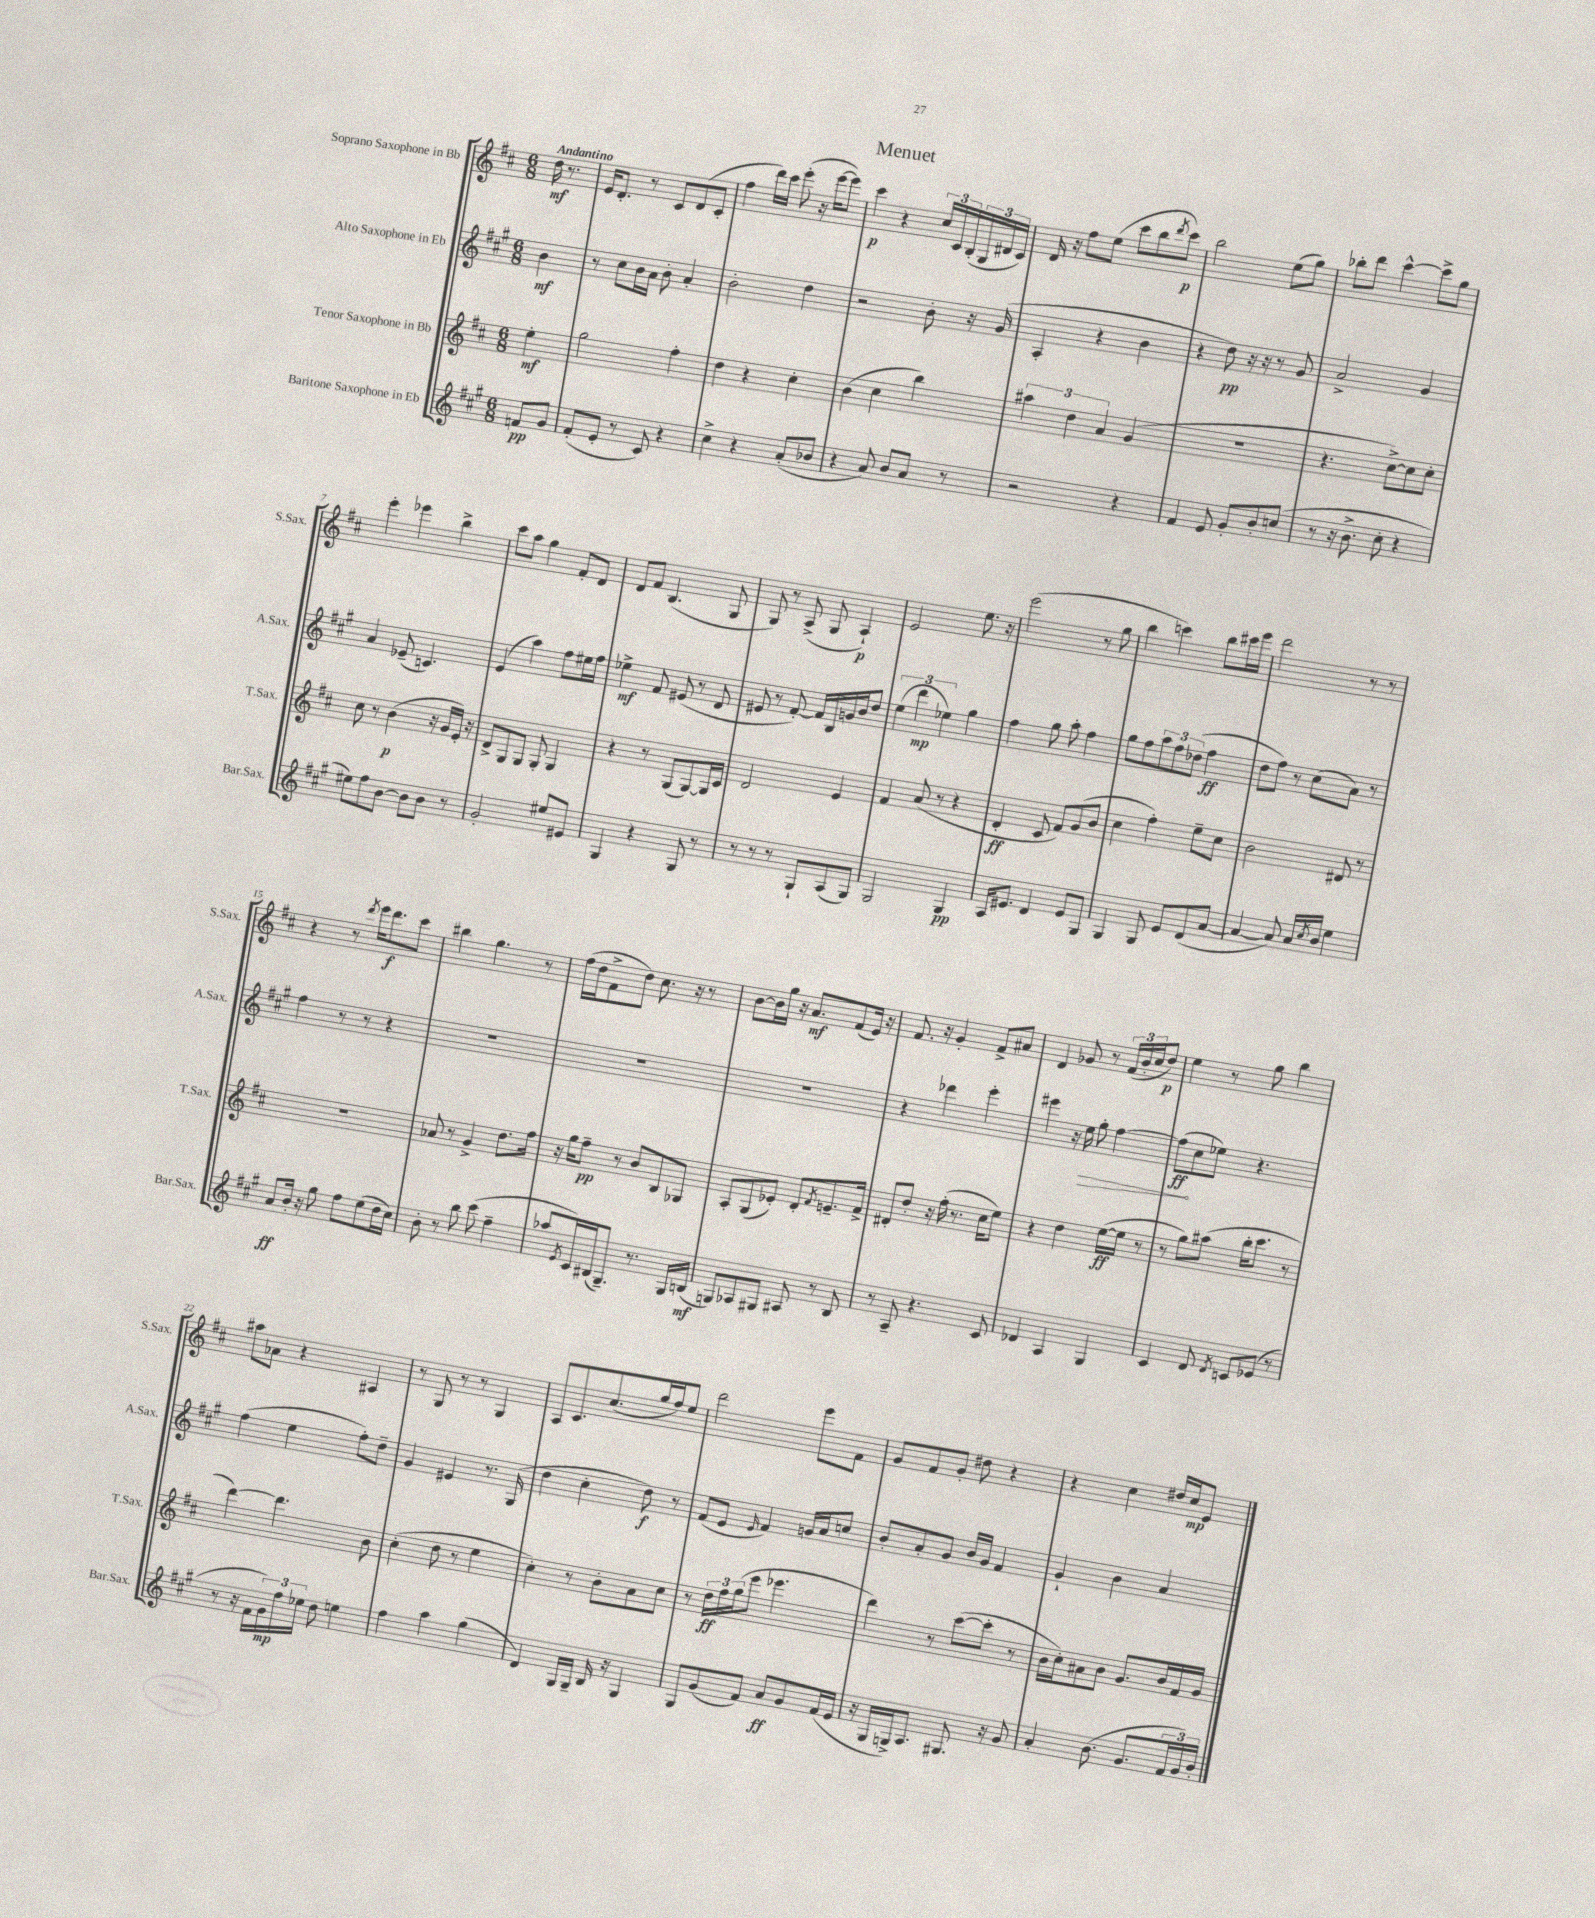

**kern	**dynam	**kern	**dynam	**kern	**dynam	**kern	**dynam
*part4	*part4	*part3	*part3	*part2	*part2	*part1	*part1
*staff4	*staff4	*staff3	*staff3	*staff2	*staff2	*staff1	*staff1
*I"Baritone Saxophone in Eb	*	*I"Tenor Saxophone in Bb	*	*I"Alto Saxophone in Eb	*	*I"Soprano Saxophone in Bb	*
*I'Bar.Sax.	*	*I'T.Sax.	*	*I'A.Sax.	*	*I'S.Sax.	*
*clefG2	*	*clefG2	*	*clefG2	*	*clefG2	*
*k[f#c#g#]	*	*k[f#c#]	*	*k[f#c#g#]	*	*k[f#c#]	*
*M6/8	*	*M6/8	*	*M6/8	*	*M6/8	*
=	=	=	=	=	=	=	=
!	!	!	!	!	!	!LO:TX:a:B:t=Andantino	!
8fn/L	pp	4ee'\	mf	4b\	mf	16dd\	mf
.	.	.	.	.	.	8.r	.
8g#/J	.	.	.	.	.	.	.
=1	=1	=1	=1	=1	=1	=1	=1
(8f#'/L	.	2gg\	.	8r	.	16e/KL	.
.	.	.	.	.	.	8.d'/J	.
8e'/J	.	.	.	8cc#\L	.	.	.
8r	.	.	.	16b\L	.	8r	.
.	.	.	.	16a\JJ	.	.	.
8c#/)	.	.	.	8b'\	.	8c#/L	.
4r	.	4ff#'\	.	4a'/	.	(8d/	.
.	.	.	.	.	.	8c#'/J	.
=2	=2	=2	=2	=2	=2	=2	=2
4cc#^\	.	4dd\	.	2b'\	.	4ff#\	.
4r	.	4r	.	.	.	16ddd\LL)	.
.	.	.	.	.	.	16ccc#\JJ	.
.	.	.	.	.	.	(8eee'\	.
(8a'/L	.	4cc#'\	.	4dd\	.	16r	.
.	.	.	.	.	.	[16eee\KL	.
8b-X/J	.	.	.	.	.	8eee\J])	.
=3	=3	=3	=3	=3	=3	=3	=3
4r	.	(4b\	.	2r	.	4ccc#\	p
8a/)	.	4cc#\	.	.	.	4r	.
8b/L	.	.	.	.	.	.	.
8a/J	.	4bb\)	.	8b'\	.	24cc#/LL	.
.	.	.	.	.	.	24c#/	.
.	.	.	.	.	.	(24B'/	.
8r	.	.	.	16r	.	24G/	.
.	.	.	.	.	.	24d#X/	.
.	.	.	.	(16g#/	.	.	.
.	.	.	.	.	.	24c#/JJ)	.
=4	=4	=4	=4	=4	=4	=4	=4
2r	.	6aa#X\	.	4A'/	.	16d/	.
.	.	.	.	.	.	16r	.
.	.	.	.	.	.	8ff#\L	.
.	.	6dd\	.	.	.	.	.
.	.	.	.	4r	.	(8ee\J	.
.	.	6a/	.	.	.	.	.
.	.	.	.	.	.	8ccc#\L	.
4r	.	(4g/	.	4b\	.	8bb\	.
.	.	.	.	.	.	8qddd/	.
.	.	.	.	.	.	8ccc#\J)	p
=5	=5	=5	=5	=5	=5	=5	=5
4f#/	.	2.r	.	4r	.	2bb\	.
8e/	.	.	.	8dd\)	pp	.	.
8g#'/L	.	.	.	16r	.	.	.
.	.	.	.	16r	.	.	.
8b'/	.	.	.	8r	.	(8ee\L	.
(8ccn/J	.	.	.	8g#/	.	8gg\J)	.
=6	=6	=6	=6	=6	=6	=6	=6
8r	.	4.r	.	2a^/	.	8bb-X'\L	.
16r	.	.	.	.	.	8ddd\J	.
8.b^\	.	.	.	.	.	.	.
.	.	.	.	.	.	[4ccc#^^\	.
8cc#'\	.	[8cc#^\L)	.	.	.	.	.
4r	.	8cc#\]	.	4g#/	.	8ccc#^\L]	.
.	.	8cc#'\J	.	.	.	8gg\J	.
!!LO:LB:g=z
=7	=7	=7	=7	=7	=7	=7	=7
8ee#X\L)	.	8cc#\	.	4a/	.	4eee'\	.
8ff#\	.	8r	.	.	.	.	.
[8b\J	.	(4b\	p	(8e-X~/	.	4eee-X\	.
8b\L]	.	.	.	4.cn/)	.	.	.
8b\J	.	16r	.	.	.	4bb^\	.
.	.	16g/LL	.	.	.	.	.
8r	.	16e'/JJ)	.	.	.	.	.
.	.	16r	.	.	.	.	.
=8	=8	=8	=8	=8	=8	=8	=8
2g#'/	.	8d^/L	.	(4e/	.	8ccc#\L	.
.	.	8G/	.	.	.	8aa\J	.
.	.	8G/J	.	4aa\)	.	4gg\	.
.	.	8G'/	.	.	.	.	.
8ee#X/L	.	4G/	.	8ff#\L	.	8f#'/L	.
8e#X/J	.	.	.	16ee#X\L	.	8d/J	.
.	.	.	.	16ff#\JJ	.	.	.
=9	=9	=9	=9	=9	=9	=9	=9
4G#/	.	4r	.	4ee-X^\	mf	8d/L	.
.	.	.	.	.	.	8f#/J	.
4r	.	8r	.	8f#/	.	(4.B/	.
.	.	(8G/L	.	(8e#X/	.	.	.
8G#/	.	[8G/)	.	8r	.	.	.
8r	.	16G/L]	.	8d/	.	8G/	.
.	.	16c#/JJ	.	.	.	.	.
=10	=10	=10	=10	=10	=10	=10	=10
8r	.	2d/	.	8e#X/	.	8G/)	.
8r	.	.	.	8r	.	8r	.
8r	.	.	.	[8f#'/)	.	(8A^/	.
8G#`/L	.	.	.	16f#/LL]	.	8G/	.
.	.	.	.	16B/	.	.	.
(8A/	.	4e/	.	16gn/	.	4A`/)	p
.	.	.	.	16b/J	.	.	.
8G#/J)	.	.	.	8dd/J	.	.	.
=11	=11	=11	=11	=11	=11	=11	=11
2G#/	.	4f#/	.	(6ee\	.	2e/	.
.	.	.	.	6ddd\	mp	.	.
.	.	(8a/	.	.	.	.	.
.	.	.	.	6ee-X\)	.	.	.
.	.	8r	.	.	.	.	.
4G#/	pp	4r	.	4gg#\	.	8.ee\	.
.	.	.	.	.	.	16r	.
=12	=12	=12	=12	=12	=12	=12	=12
16A/KL	.	4d'/	ff	4ff#\	.	(2eee\	.
8.e#X/J	.	.	.	.	.	.	.
4d/	.	8c#/	.	8gg#\	.	.	.
.	.	8f#/L)	.	8aa'\	.	.	.
8e#/L	.	(8g/	.	4ff#\	.	8r	.
8G#/J	.	8b/J	.	.	.	8gg\	.
=13	=13	=13	=13	=13	=13	=13	=13
4G#/	.	4cc#\	.	8gg#\L	.	4bb\	.
.	.	.	.	8ff#\	.	.	.
8G#/	.	4ff#'\)	.	12aa\	.	4cccn\)	.
.	.	.	.	12ff#\	.	.	.
8e/L	.	.	.	.	.	.	.
.	.	.	.	(12dd-X\J	.	.	.
(8d/	.	8ee~\L	.	4ff#\	ff	8bb\L	.
[8a/J	.	8cc#\J	.	.	.	16ccc#X\L	.
.	.	.	.	.	.	16eee\JJ	.
=14	=14	=14	=14	=14	=14	=14	=14
4a/_	.	2b\	.	8dd\L	.	2ddd\	.
.	.	.	.	8ff#\J)	.	.	.
8a/])	.	.	.	8r	.	.	.
16a/LL	.	.	.	(8cc#\L	.	.	.
8qcc#/	.	.	.	.	.	.	.
16b/JJ	.	.	.	.	.	.	.
4ee\	.	8d#X/	.	8a\J)	.	8r	.
.	.	8r	.	8r	.	8r	.
!!LO:LB:g=z
=15	=15	=15	=15	=15	=15	=15	=15
8a/L	ff	2.r	.	4ff#\	.	4r	.
16b'/Jk	.	.	.	.	.	.	.
16r	.	.	.	.	.	.	.
8gg#\	.	.	.	8r	.	8r	.
.	.	.	.	.	.	8qddd/	.
8ff#\L	.	.	.	8r	.	16eee\KL	.
.	.	.	.	.	.	8.ddd\	f
(8ee\	.	.	.	4r	.	.	.
16dd\L	.	.	.	.	.	8ccc#\J	.
16cc#\JJ)	.	.	.	.	.	.	.
=16	=16	=16	=16	=16	=16	=16	=16
8b'\	.	8a-X/	.	2.r	.	4bb#X\	.
8r	.	8r	.	.	.	.	.
8bb\	.	4g^/	.	.	.	4.gg\	.
(8ccc#\	.	.	.	.	.	.	.
4ff#~\	.	8.dd\L	.	.	.	.	.
.	.	.	.	.	.	8r	.
.	.	16ff#\Jk	.	.	.	.	.
=17	=17	=17	=17	=17	=17	=17	=17
8aa-X/L	.	16r	.	2.r	.	(16ff#\LL	.
.	.	16gg\KL	.	.	.	16dd\J	.
8qe/	.	.	.	.	.	.	.
16c#/L)	.	8ff#~\J	pp	.	.	8f#^\	.
(16B#X/J	.	.	.	.	.	.	.
8.G#~/J)	.	8r	.	.	.	8dd\J)	.
.	.	8b/L	.	.	.	8.cc#\	.
8.r	.	.	.	.	.	.	.
.	.	8B/	.	.	.	.	.
.	.	.	.	.	.	16r	.
16G#/LL	.	8G-X/J	.	.	.	8r	.
(16Bn/JJ	mf	.	.	.	.	.	.
=18	=18	=18	=18	=18	=18	=18	=18
8Gn/L)	.	8A'/L	.	2.r	.	[8b\L	.
8A-X/	.	(8G/	.	.	.	16b\L]	.
.	.	.	.	.	.	16gg\JJ	.
8G#X/J	.	8e-X'/J)	.	.	.	16r	.
.	.	.	.	.	.	8.a/L	mf
8A#X/	.	8d'/L	.	.	.	.	.
.	.	8qf#/	.	.	.	.	.
8r	.	8.en~/	.	.	.	(8f#/	.
8B/	.	.	.	.	.	16e/Jk)	.
.	.	16f#^/Jk	.	.	.	16r	.
=19	=19	=19	=19	=19	=19	=19	=19
8r	.	8d#X'/L	.	4r	.	8.f#/	.
8A~/	.	8dd'/J	.	.	.	.	.
.	.	.	.	.	.	16r	.
4.r	.	16r	.	4ddd-X\	.	4g'/	.
.	.	(16ff#'\	.	.	.	.	.
.	.	8.r	.	.	.	.	.
.	.	.	.	4eee'\	.	8f#^/L	.
.	.	16cc#\KL	.	.	.	.	.
8c#/	.	8ee\J)	.	.	.	8a#X/J	.
=20	=20	=20	=20	=20	=20	=20	=20
4d-X/	.	4r	.	4eee#X\	.	4d/	.
4A/	.	4dd\	.	16r	.	8g-X/	.
!	!	!	!	!	!LO:HP:b	!	!
.	.	.	.	16ee\	>	.	.
.	.	.	.	8gg#'\	.	8r	.
4G#/	.	([16ee\LL	ff	[4ff#\	.	(24f#/LL	.
.	.	.	.	.	.	24b'/	.
.	.	16ee\JJ]	.	.	.	.	.
.	.	.	.	.	.	24cc#/J	.
.	.	8r	.	.	.	8dd/J)	p
=21	=21	=21	=21	=21	=21	=21	=21
4c#/	.	8r	.	(8ff#\L]	ff	4ee\	.
.	.	8gg\L)	.	8cc#\	]	.	.
8d/	.	(8aa#X\J	.	8ee-X\J)	.	8r	.
8qd/	.	.	.	.	.	.	.
8cn/L	.	16bb'\KL	.	4.r	.	8gg\	.
.	.	8.ccc#\J	.	.	.	.	.
(8e-X/J	.	.	.	.	.	4bb\	.
8r	.	8r	.	.	.	.	.
!!LO:LB:g=z
=22	=22	=22	=22	=22	=22	=22	=22
8r	.	[4ddd\)	.	(4ff#\	.	8aa#X\L	.
16r	.	.	.	.	.	8a-X\J	.
16f#\LL	.	.	.	.	.	.	.
24g#\)	mp	4.ddd\]	.	4ee\	.	4r	.
24ff#\	.	.	.	.	.	.	.
24ee-X\JJ	.	.	.	.	.	.	.
8dd\	.	.	.	.	.	.	.
4een\	.	.	.	8ff#'\L)	.	4A#X/	.
.	.	8b\	.	8dd~\J	.	.	.
=23	=23	=23	=23	=23	=23	=23	=23
4ff#\	.	(4cc#'\	.	4g#/	.	8r	.
.	.	.	.	.	.	8G/	.
4aa\	.	8dd\	.	4e#X/	.	8r	.
.	.	8r	.	.	.	8r	.
(4gg#\	.	4ee\	.	8.r	.	4G/	.
.	.	.	.	(16G#/	.	.	.
=24	=24	=24	=24	=24	=24	=24	=24
4d/)	.	4cc#'\)	.	4dd\	.	8A/L	.
.	.	.	.	.	.	8.c#/	.
16G#/LL	.	8r	.	4cc#'\	.	.	.
16G#~/JJ	.	.	.	.	.	(8.cc#/	.
16B/	.	8b'\L	.	.	.	.	.
16r	.	.	.	.	.	.	.
4G#/	.	8a\	.	8dd\)	f	16gg/L	.
.	.	.	.	.	.	16ff#/J)	.
.	.	8cc#\J	.	8r	.	8ee/J	.
=25	=25	=25	=25	=25	=25	=25	=25
8G#/L	.	8r	.	(8f#/L	.	2ddd\	.
(8g#/	.	24dd\LL	ff	8e/J	.	.	.
.	.	24ff#\	.	.	.	.	.
.	.	(24gg\J	.	.	.	.	.
.	.	.	.	16qqe/	.	.	.
8f#/J)	.	8eee\J	.	4f#/)	.	.	.
8a/L	ff	4.eee-X\	.	.	.	.	.
8g#/	.	.	.	16gn/LL	.	8eee\L	.
.	.	.	.	16a/J	.	.	.
(16f#/L	.	.	.	8ccn/J	.	8f#\J	.
16e/JJ	.	.	.	.	.	.	.
=26	=26	=26	=26	=26	=26	=26	=26
16r	.	4ddd\)	.	8b'/L	.	8g/L	.
16G#/LL	.	.	.	.	.	.	.
16Gn^/J)	.	.	.	8a'/	.	8f#/	.
8.A/J	.	.	.	.	.	.	.
.	.	8r	.	8g#/J	.	8g'/J	.
8.G#X/	.	([8ccc#\L	.	16b/LL	.	8dd#X\	.
.	.	.	.	16g#/JJ	.	.	.
.	.	8ccc#'\J]	.	4f#/	.	4r	.
16r	.	.	.	.	.	.	.
8g#/	.	8r	.	.	.	.	.
=27	=27	=27	=27	=27	=27	=27	=27
4a'/	.	16b\LL	.	4g#`/	.	4r	.
.	.	16cc#'\J)	.	.	.	.	.
.	.	8a#X\	.	.	.	.	.
(8.b\	.	8b\J	.	4b\	.	4cc#\	.
.	.	8.g/L	.	.	.	.	.
8.g#/L	.	.	.	.	.	.	.
.	.	.	.	4a/	.	16dd#X/LL	.
.	.	16b/L	.	.	.	16cc#/J	mp
24f#/L	.	16f#/	.	.	.	8e/J	.
24g#/)	.	.	.	.	.	.	.
.	.	16g/JJ	.	.	.	.	.
24b'/JJ	.	.	.	.	.	.	.
==	==	==	==	==	==	==	==
*-	*-	*-	*-	*-	*-	*-	*-
